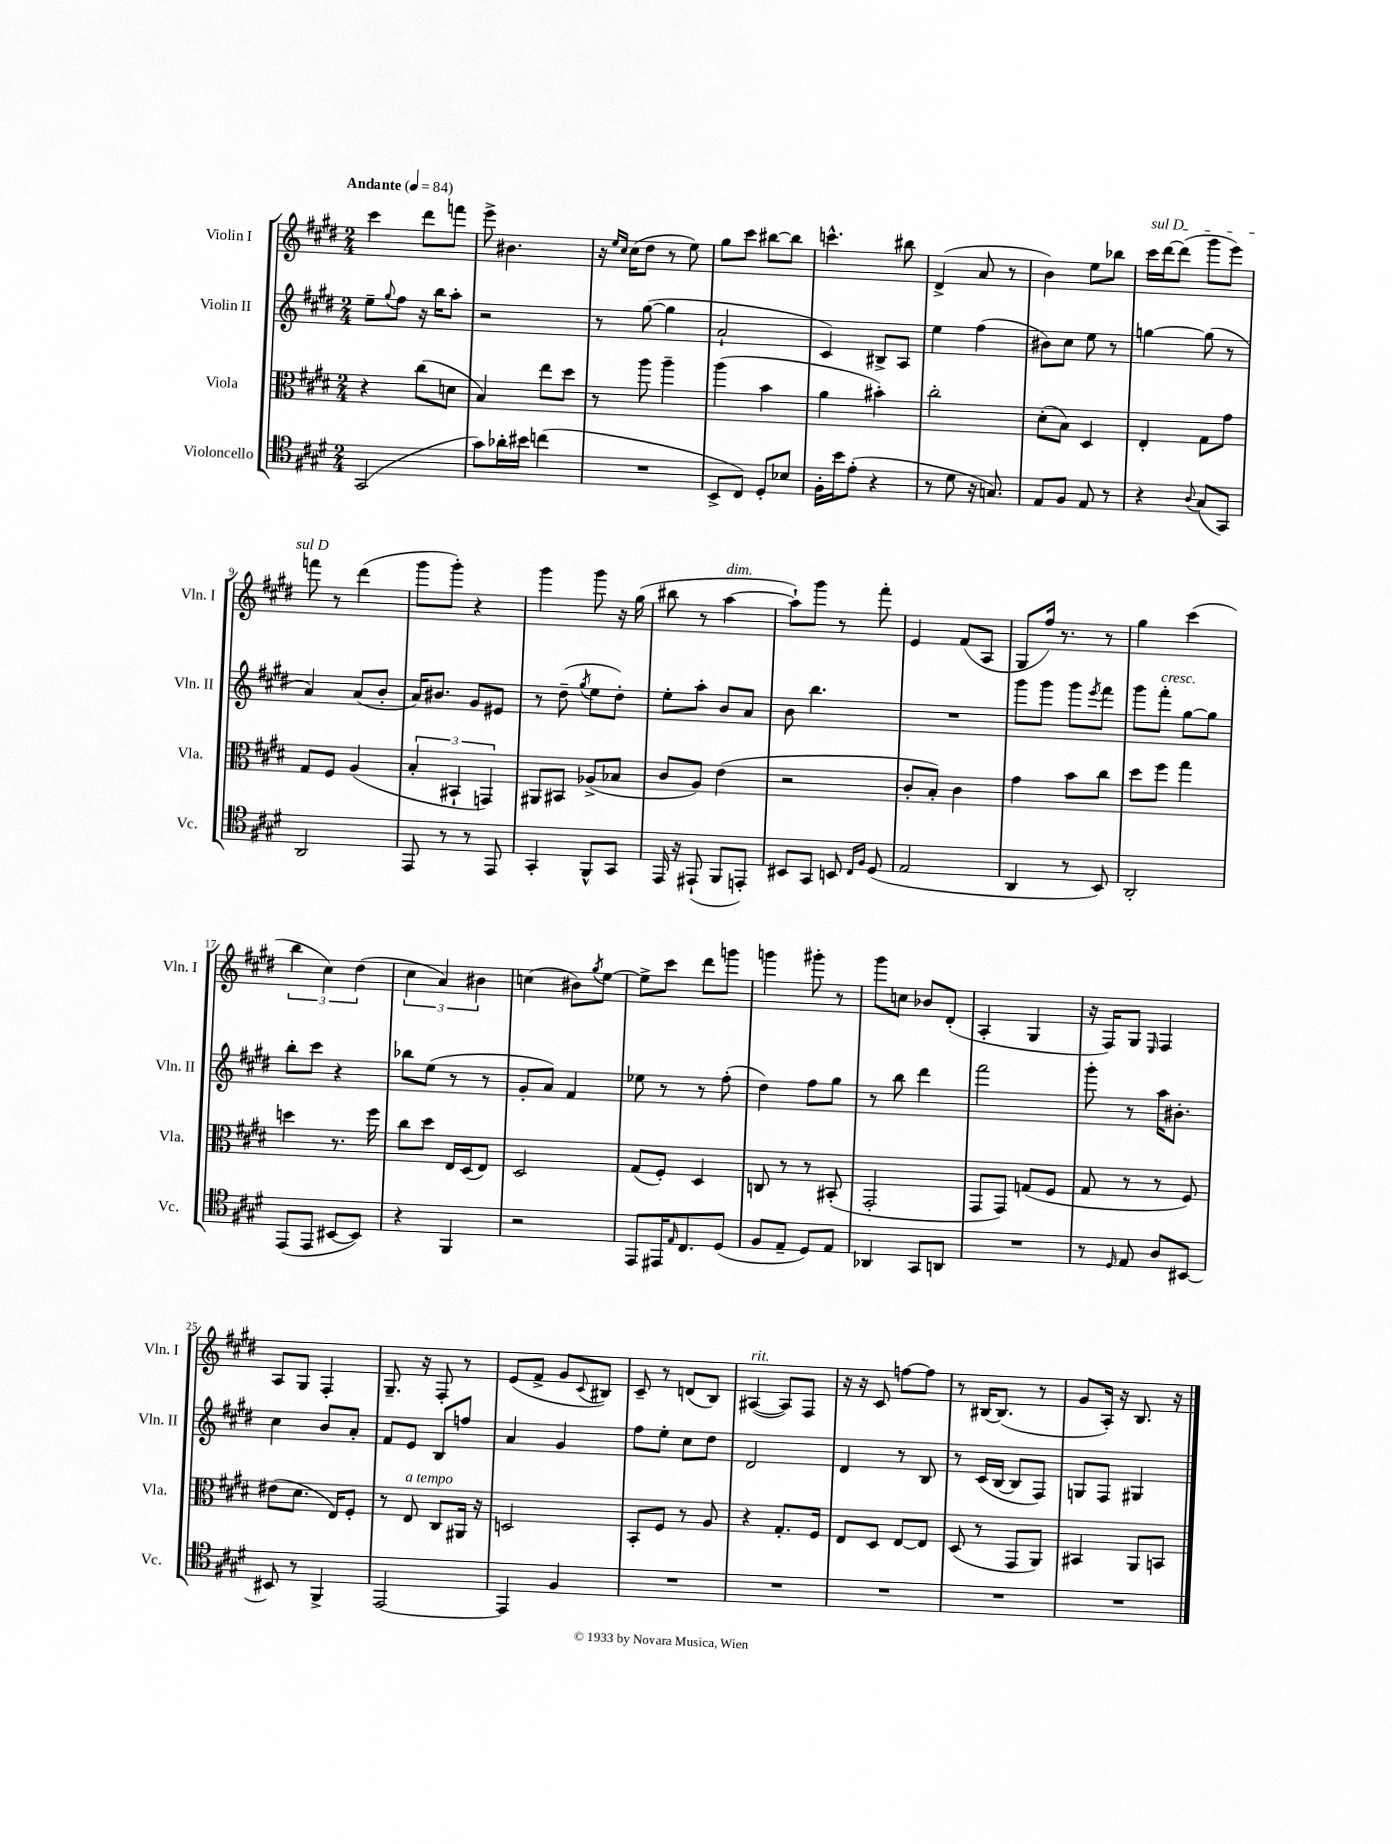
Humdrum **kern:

**kern	**kern	**kern	**kern
*part4	*part3	*part2	*part1
*staff4	*staff3	*staff2	*staff1
*I"Violoncello	*I"Viola	*I"Violin II	*I"Violin I
*I'Vc.	*I'Vla.	*I'Vln. II	*I'Vln. I
*clefC4	*clefC3	*clefG2	*clefG2
*k[f#c#g#d#]	*k[f#c#g#d#]	*k[f#c#g#d#]	*k[f#c#g#d#]
*M2/4	*M2/4	*M2/4	*M2/4
*MM84	*MM84	*MM84	*MM84
=1	=1	=1	=1
!	!	!	!LO:TX:a:B:t=Andante
(2GG#/	4r	8ee~\L	4ccc#\
.	.	8qqgg#/	.
.	.	8ff#\J	.
.	(8cc#\L	16r	8ddd#\L
.	.	16bb\KL	.
.	8dn\J	8aa'\J	8fffn\J
=2	=2	=2	=2
8g#\L)	4B/)	2r	8eee^\
16a-X'\L	.	.	4.b#X\
16b#X\JJ	.	.	.
(4ccn\	8ee\L	.	.
.	8dd#\J	.	.
=3	=3	=3	=3
2r	8r	8r	16r
.	.	.	16qqee/LL
.	.	.	16qqcc#/JJ
.	.	.	(16cc#\KL
.	8aa\	([8gg#\	8dd#\J
.	4aa~\	4gg#\]	8r
.	.	.	8ee\)
=4	=4	=4	=4
8BB^/L	(4aa\	2a`/	8gg#\L
8C#/J)	.	.	8ccc#\J
8D#'/L	4b\	.	[8bb#X\L
8B-X/J	.	.	8bb#\J]
=5	=5	=5	=5
16F#'\LL	4a\	4c#/)	4.cccn^^\
16b\J	.	.	.
(8e'\J	.	.	.
4r	4b#X'\)	8B#X^/L	.
.	.	8A/J	8bb#X\
=6	=6	=6	=6
8r	2cc#'\	4ee\	(4d#^/
8d#\	.	.	.
16r	.	(4ff#\	8a/
8.Gn/)	.	.	.
.	.	.	8r
=7	=7	=7	=7
8E/L	(8d#'\L	8b#X\L)	4b\)
8F#/J	8B\J)	8cc#\J	.
8E/	4D#/	8ee\	8ee\L
8r	.	8r	8bb-X\J
=8	=8	=8	=8
!	!	!	!LO:TX:a:i:t=sul D
4r	4E'/	[4ggn\	16ccc#\LL
.	.	.	[16ddd#\J
.	.	.	(8ddd#\J]
8qqA/	.	.	.
(8G#/L	8G#\L	(8gg\]	8ggg#\L
8GG#/J)	8g#\J	8r	8eee\J)
!!LO:LB:g=z
=9	=9	=9	=9
2AA/	8G#/L	4a/)	8fffn\
.	8F#/J	.	8r
.	(4A/	(8a/L	(4ddd#\
.	.	8b'/J	.
=10	=10	=10	=10
8EE/	6B'/	16a/KL)	8ggg#\L
.	.	8.b#X/J	.
8r	.	.	8ggg#'\J)
.	6BB#X`/	.	.
8r	.	8g#/L	4r
.	6GGn/)	.	.
8EE/	.	8e#X/J	.
=11	=11	=11	=11
4GG#'/	8AA#X/L	8r	4ggg#\
.	8BB#X/J	(8dd#~\	.
.	.	8qgg#/	.
8FF#^^/L	(8A-X^/L	8ee\L	8ggg#\
8GG#/J	8B-X/J	8dd#'\J)	16r
.	.	.	(16gg#\
=12	=12	=12	=12
16EE/	8c#/L	8ee'\L	8bb#X\
16r	.	.	.
(8EE#X`/	8A/J)	8aa'\J	8r
!	!	!	!LO:TX:a:i:t=dim.
8FF#/L	(4e\	8b/L	[4aa\
8EEn'/J)	.	8a/J	.
=13	=13	=13	=13
8BB#X/L	2r	8b\	8aa`\L])
8GG#/J	.	4.bb\	8ggg#\J
8BBn/	.	.	8r
16qqC#/LL	.	.	.
16qqF#/JJ	.	.	.
(8D#/	.	.	8fff#'\
=14	=14	=14	=14
2E/	8c#'/L	2r	4e/
.	8B'/J)	.	.
.	4c#\	.	(8f#/L
.	.	.	8A/J
=15	=15	=15	=15
4AA/	4g#\	8ggg#\L	8G#/L
.	.	8ggg#\J	16ff#/Jk)
.	.	.	8.r
8r	8b\L	8ggg#\L	.
.	.	8qeee/	.
8BB/)	8cc#\J	8fff#\J	8r
=16	=16	=16	=16
2AA'/	8dd#\L	8ggg#\L	4gg#\
!	!	!LO:TX:a:i:t=cresc.	!
.	8ff#\J	8fff#'\J	.
.	4gg#\	[8gg#\L	(4ccc#\
.	.	8gg#\J]	.
!!LO:LB:g=z
=17	=17	=17	=17
(8EE/L	4ddn\	8bb'\L	6bb\
8EE/J	.	8ccc#\J	.
.	.	.	6cc#\)
[8BB#X/L	8.r	4r	.
.	.	.	(6dd#\
8BB#/J])	.	.	.
.	16ff#\	.	.
=18	=18	=18	=18
4r	8cc#\L	8bb-X\L	6cc#\
.	8dd#\J	(8ee\J	.
.	.	.	6a/)
4FF#/	16E/LL	8r	.
.	(16D#/J	.	.
.	.	.	6b#X\
.	8E/J)	8r	.
=19	=19	=19	=19
2r	2D#/	8g#'/L	(4ccn\
.	.	8a/J)	.
.	.	4f#/	8b#X\L)
.	.	.	8qgg#/
.	.	.	[8ee\J
=20	=20	=20	=20
8EE/L	(8G#/L	8ee-X\	8ee^\L]
16EE#X/K	8F#'/J)	8r	8ccc#\J
16qqE/	.	.	.
8.C#/	.	.	.
.	4D#/	8r	8ddd#\L
(8D#/J	.	(8ff#'\	8gggn\J
=21	=21	=21	=21
8F#/L	8Cn/	4dd#\)	4gggn\
8E~/J	8r	.	.
8D#/L)	8r	8ff#\L	8ggg#X'\
8E/J	(8BB#X'/	8gg#\J	8r
=22	=22	=22	=22
4AA-X/	2GG#'/	8r	8ggg#\L
.	.	8bb\	8ccn\J
8GG#/L	.	4ddd#\	8b-X/L
8AAn/J	.	.	(8d#'/J
=23	=23	=23	=23
2r	8GG#/L	2fff#\	4A'/
.	8GG#/J)	.	.
.	(8Gn/L	.	4G#/
.	8F#/J	.	.
=24	=24	=24	=24
8r	8G#/	8ggg#'\	16r
.	.	.	16F#/KL)
16qqD#/	.	.	.
8E/	8r	8r	8G#/J
.	.	.	16qqE/
8A/L	8r	16aa\KL	4F#/
.	.	8.b#X'\J	.
[8BB#X/J	8F#/)	.	.
!!LO:LB:g=z
=25	=25	=25	=25
8BB#X/]	(8e#X\L	4cc#\	8A/L
8r	8.d#\J	.	8G#/J
4FF#^/	.	8b/L	4F#'/
.	16E/KL)	.	.
.	8F#'/J	8a'/J	.
=26	=26	=26	=26
[2EE/	8r	8f#/L	8.G#~/
!	!LO:TX:a:i:t=a tempo	!	!
.	8E/	8e/J	.
.	.	.	16r
.	8C#/L	8B/L	8F#'/
.	16AA#X/Jk	8ffn/J	8r
.	16r	.	.
=27	=27	=27	=27
4EE/]	2Dn/	4a/	(8e/L
.	.	.	8f#^/J
4F#/	.	4g#/	8g#/L
.	.	.	8qqc#/
.	.	.	8B#X/J)
=28	=28	=28	=28
2r	8BB'/L	8ff#\L	8c#~/
.	8F#/J	8ee'\J	8r
.	8r	8cc#\L	(8dn/L
.	8A/	8dd#\J	8B/J)
=29	=29	=29	=29
!	!	!	!LO:TX:a:i:t=rit.
2r	4r	2d#/	([4A#X/
.	8.G#'/L	.	8A#/L])
.	.	.	8F#/J
.	16F#/Jk	.	.
=30	=30	=30	=30
2r	8E/L	4d#/	16r
.	.	.	16r
.	8D#/J	.	8c#/
.	[8E/L	8r	[8ffn\L
.	8E/J]	8B/	8ff\J]
=31	=31	=31	=31
2r	(8D#/	8r	8r
.	8r	(16c#/LL	[16B#X/KL
.	.	[16B/JJ	(8.B#/J]
.	8GG#/L	8B/L]	.
.	8AA/J)	8F#/J)	8r
=32	=32	=32	=32
2r	4BB#X/	8Gn/L	8g#/L
.	.	8F#/J	16A'/Jk)
.	.	.	16r
.	8AA/L	4G#X/	8.B/
.	8BBn/J	.	.
.	.	.	16r
==	==	==	==
*-	*-	*-	*-
